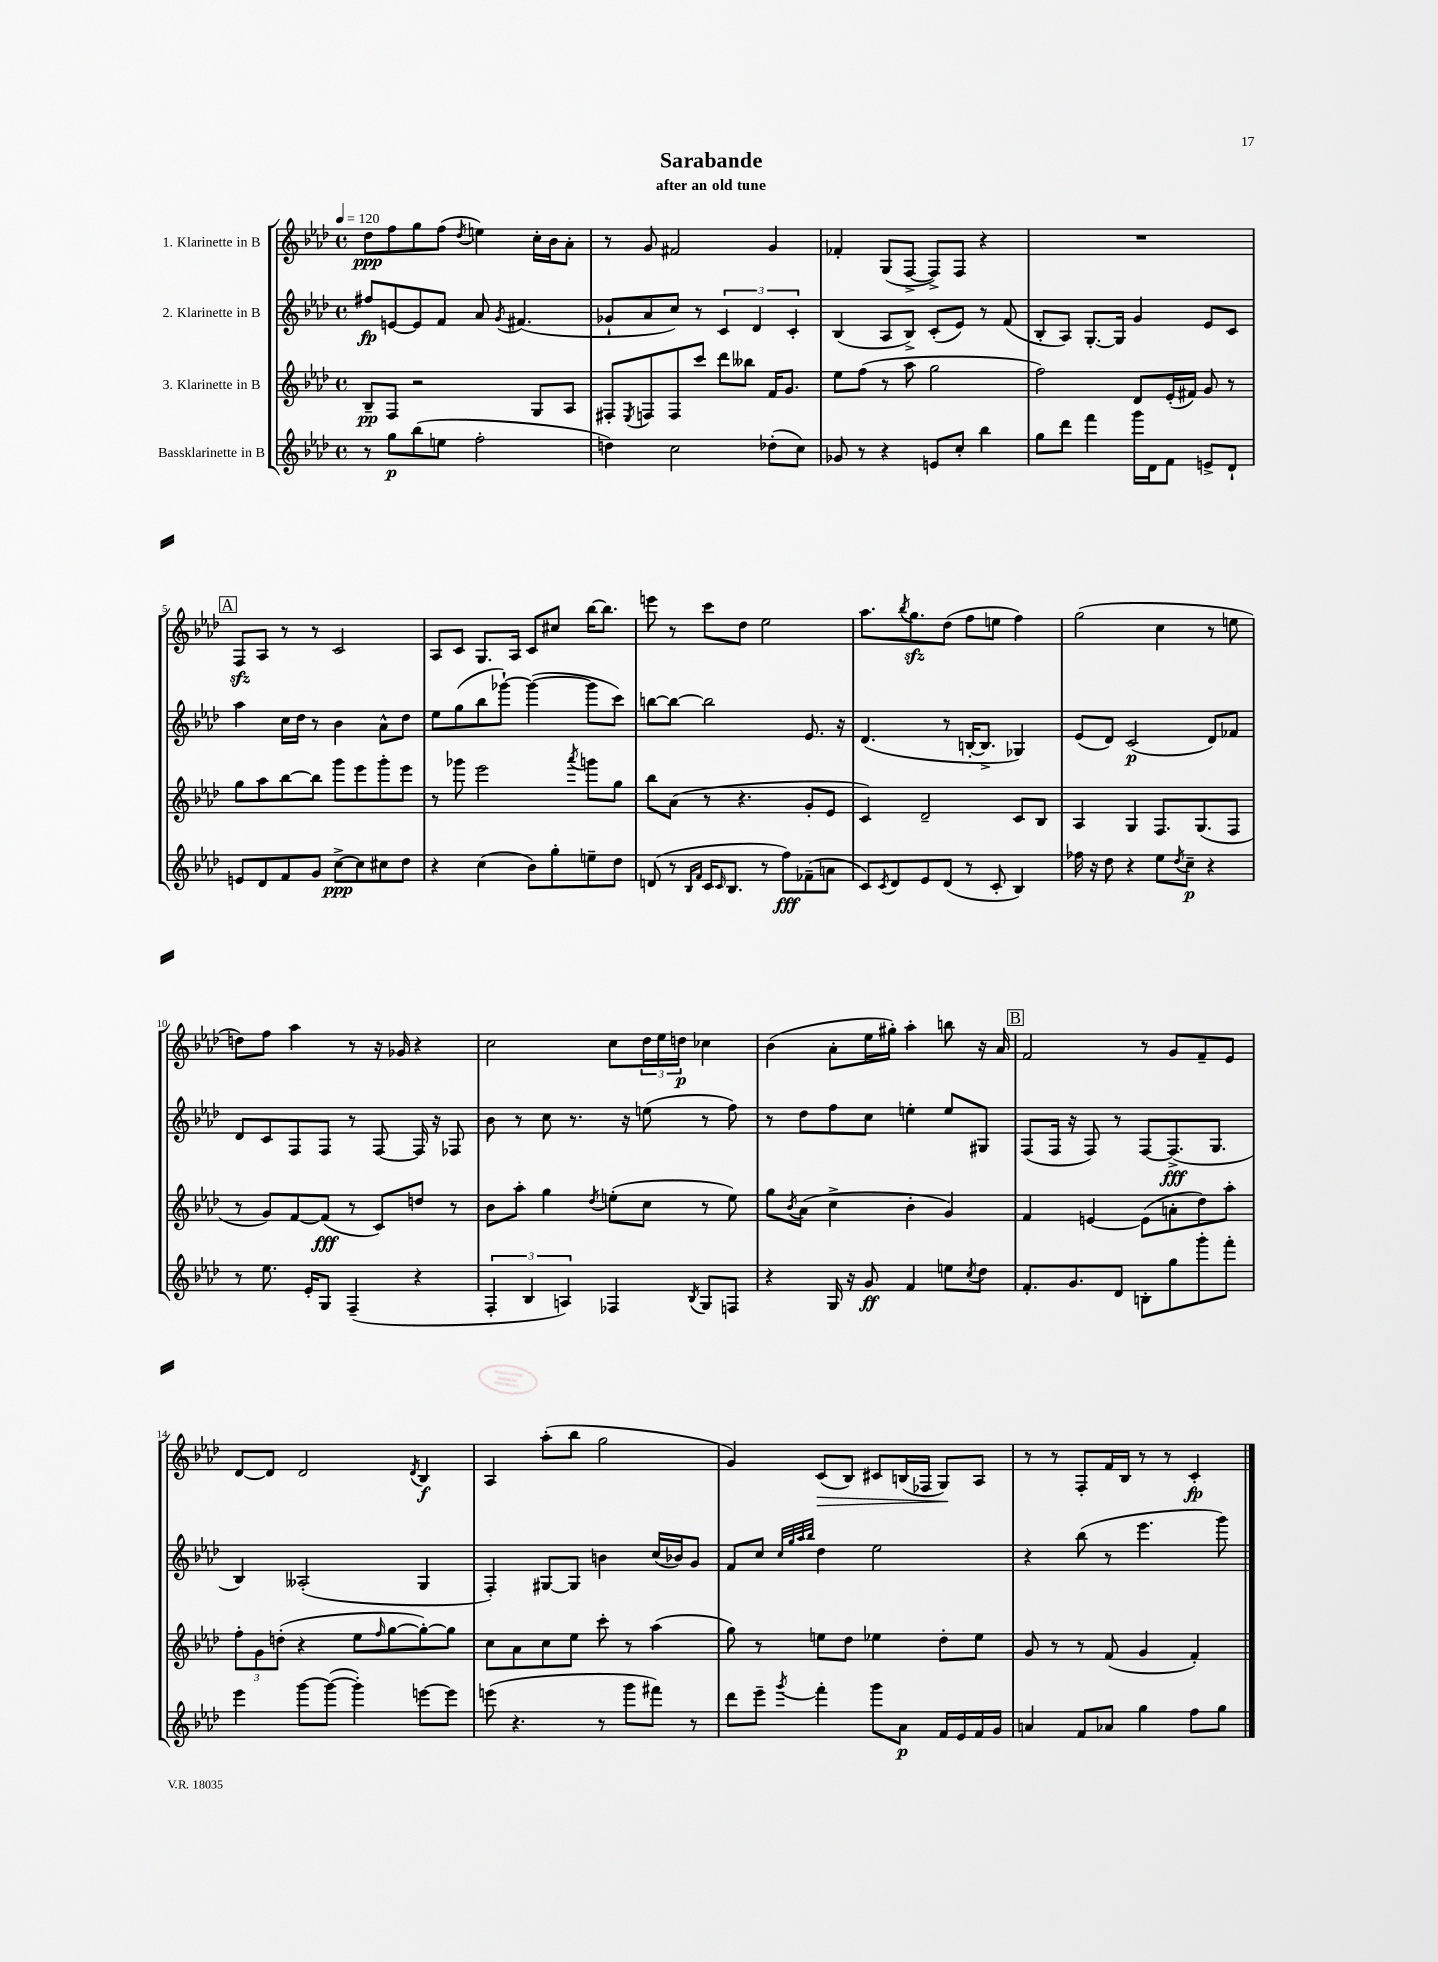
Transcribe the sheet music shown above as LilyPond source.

\header { title = "Sarabande" subtitle = "after an old tune" }
<<
\new StaffGroup <<
\new Staff = "s0" \with { instrumentName = "1. Klarinette in B" } {
    \clef treble \key aes \major \defaultTimeSignature \time 4/4 \tempo 4 = 120
    des''8\ppp f''8 g''8 f''8( \acciaccatura { des''8 } e''4) c''16-. bes'16 aes'8-. |
    r8 g'8 fis'2 g'4 |
    fes'4-. g8( f8~-> f8->) f8 r4 |
    R1 |
    \mark \markup { \box "A" } f8\sfz aes8 r8 r8 c'2 |
    aes8 c'8 g8. aes16 c'8 cis''8 bes''16~ bes''8. |
    e'''8 r8 c'''8 des''8 ees''2 |
    aes''8. \acciaccatura { bes''8 } g''8.\sfz des''8( f''8 e''8 f''4) |
    g''2( c''4 r8 e''8 |
    d''8) f''8 aes''4 r8 r16 ges'16 r4 |
    c''2 c''8 \tuplet 3/2 { des''16 ees''16 d''16\p } ces''4 |
    bes'4( aes'8-. ees''16 gis''16-.) aes''4-. b''8 r16 aes'16 |
    \mark \markup { \box "B" } f'2 r8 g'8 f'8-- ees'8 |
    des'8~ des'8 des'2 \acciaccatura { des'8 } bes4\f |
    aes4 aes''8-.( bes''8 g''2 |
    g'4) c'8\>( bes8) cis'8 b16( fes16 g8\!) aes8 |
    r8 r8 f8-. f'16 bes16 r8 r8 c'4-.\fp \bar "|." |
}
\new Staff = "s1" \with { instrumentName = "2. Klarinette in B" } {
    \clef treble \key aes \major \defaultTimeSignature \time 4/4
    fis''8\fp e'8~ e'8 f'8 aes'8 \acciaccatura { g'8 } fis'4.( |
    ges'8-! aes'8 c''8) r8 \tuplet 3/2 { c'4 des'4 c'4-. } |
    bes4( aes8 bes8->) c'8-.( ees'8) r8 f'8( |
    bes8-. aes8) g8.~-. g16 g'4 ees'8 c'8 |
    \mark \markup { \box "A" } aes''4 c''16 des''16 r8 bes'4 aes'8-^ des''8 |
    ees''8 g''8( bes''8 ges'''8~-!) ges'''4~( ges'''8 c'''8) |
    b''8~ b''8~ b''2 ees'8. r16 |
    des'4.( r8 b16~-. b8.-> ges4) |
    ees'8( des'8) c'2\p( des'8) fes'8 |
    des'8 c'8 f8 f8 r8 f8~ f16 r16 fes8 |
    bes'8 r8 c''8 r8. r16 e''8( r8 f''8) |
    r8 des''8 f''8 c''8 e''4-. e''8 gis8 |
    \mark \markup { \box "B" } f8( f16 r16 f8) r8 f8~ f8.->\fff( g8. |
    bes4) aeses2-.( g4 |
    f4-.) gis8~ gis8 b'4 c''16( bes'16) g'8 |
    f'8 c''8 \grace { c''32 g''32 aes''32 bes''32 } des''4 ees''2 |
    r4 bes''8( r8 ees'''4. g'''8) \bar "|." |
}
\new Staff = "s2" \with { instrumentName = "3. Klarinette in B" } {
    \clef treble \key aes \major \defaultTimeSignature \time 4/4
    bes8--\pp f8 r2 g8 aes8 |
    fis8-. \acciaccatura { ees8 } f8 f8 c'''8 des'''8 beses''8 f'16 g'8. |
    ees''8 f''8( r8 aes''8 g''2 |
    f''2) des'8 ees'16-.( fis'16) g'8 r8 |
    \mark \markup { \box "A" } g''8 aes''8 bes''8~ bes''8 g'''8 ees'''8 g'''8-. ees'''8 |
    r8 ges'''8 ees'''2 \acciaccatura { aes'''8 } g'''8 g''8 |
    bes''8 aes'8( r8 r4. g'8-. ees'8 |
    c'4) des'2-- c'8 bes8 |
    aes4 g4 f8. g8.( f8 |
    r8 g'8) f'8~ f'8\fff( r8 c'8) d''8 r8 |
    bes'8 aes''8-. g''4 \acciaccatura { des''8 } e''8-.( c''8 r8 e''8) |
    g''8 \acciaccatura { bes'8 } aes'8( c''4-> bes'4-. g'4) |
    \mark \markup { \box "B" } f'4 e'4~ e'8( a'8-. des''8) aes''8-. |
    \tuplet 3/2 { f''8-. g'8 d''8-.( } r4 ees''8 \grace { f''16 } g''8~ g''8~-.) g''8 |
    c''8 aes'8 c''8 ees''8 c'''8-. r8 aes''4( |
    g''8) r8 e''8 des''8 ees''4 des''8-. ees''8 |
    g'8 r8 r8 f'8( g'4 f'4-.) \bar "|." |
}
\new Staff = "s3" \with { instrumentName = "Bassklarinette in B" } {
    \clef treble \key aes \major \defaultTimeSignature \time 4/4
    r8 g''8\p bes''8( e''8 f''2-. |
    d''4) c''2 des''8-.( c''8) |
    ges'8 r8 r4 e'8 c''8-. bes''4 |
    g''8 des'''8 f'''4 g'''16 des'16 f'8 e'8-> des'8-! |
    \mark \markup { \box "A" } e'8 des'8 f'8 g'8 c''8~->\ppp c''8 cis''8 des''8 |
    r4 c''4( bes'8) g''8-. e''8-- des''8 |
    d'8( r8 \grace { bes16 f'16 } c'16 \grace { c'16 } bes8. r8 f''8\fff) fes'8--( a'8 |
    c'8) \acciaccatura { c'8 } des'8 ees'8 des'8( r8 c'8-. bes4) |
    fes''16 r16 des''8 r4 ees''8 \acciaccatura { des''8 } c''8--\p r4 |
    r8 ees''8. ees'16-. g8 f4--( r4 |
    \tuplet 3/2 { f4-. bes4 a4) } fes4 \acciaccatura { bes8 } g8 f8 |
    r4 g16 r16 g'8\ff f'4 e''8 \acciaccatura { c''8 } des''8 |
    \mark \markup { \box "B" } f'8.-. g'8. des'8 b8-. g''8 g'''8-. f'''8-. |
    ees'''4 g'''8~ g'''8~( g'''4-.) e'''8~ e'''8 |
    e'''8( r4. r8 g'''8 fis'''8) r8 |
    des'''8 ees'''8-- \acciaccatura { g'''8 } f'''4-. g'''8 aes'8\p f'16 ees'16 f'16 g'16 |
    a'4 f'8 aes'8 g''4 f''8 g''8 \bar "|." |
}
>>
>>
